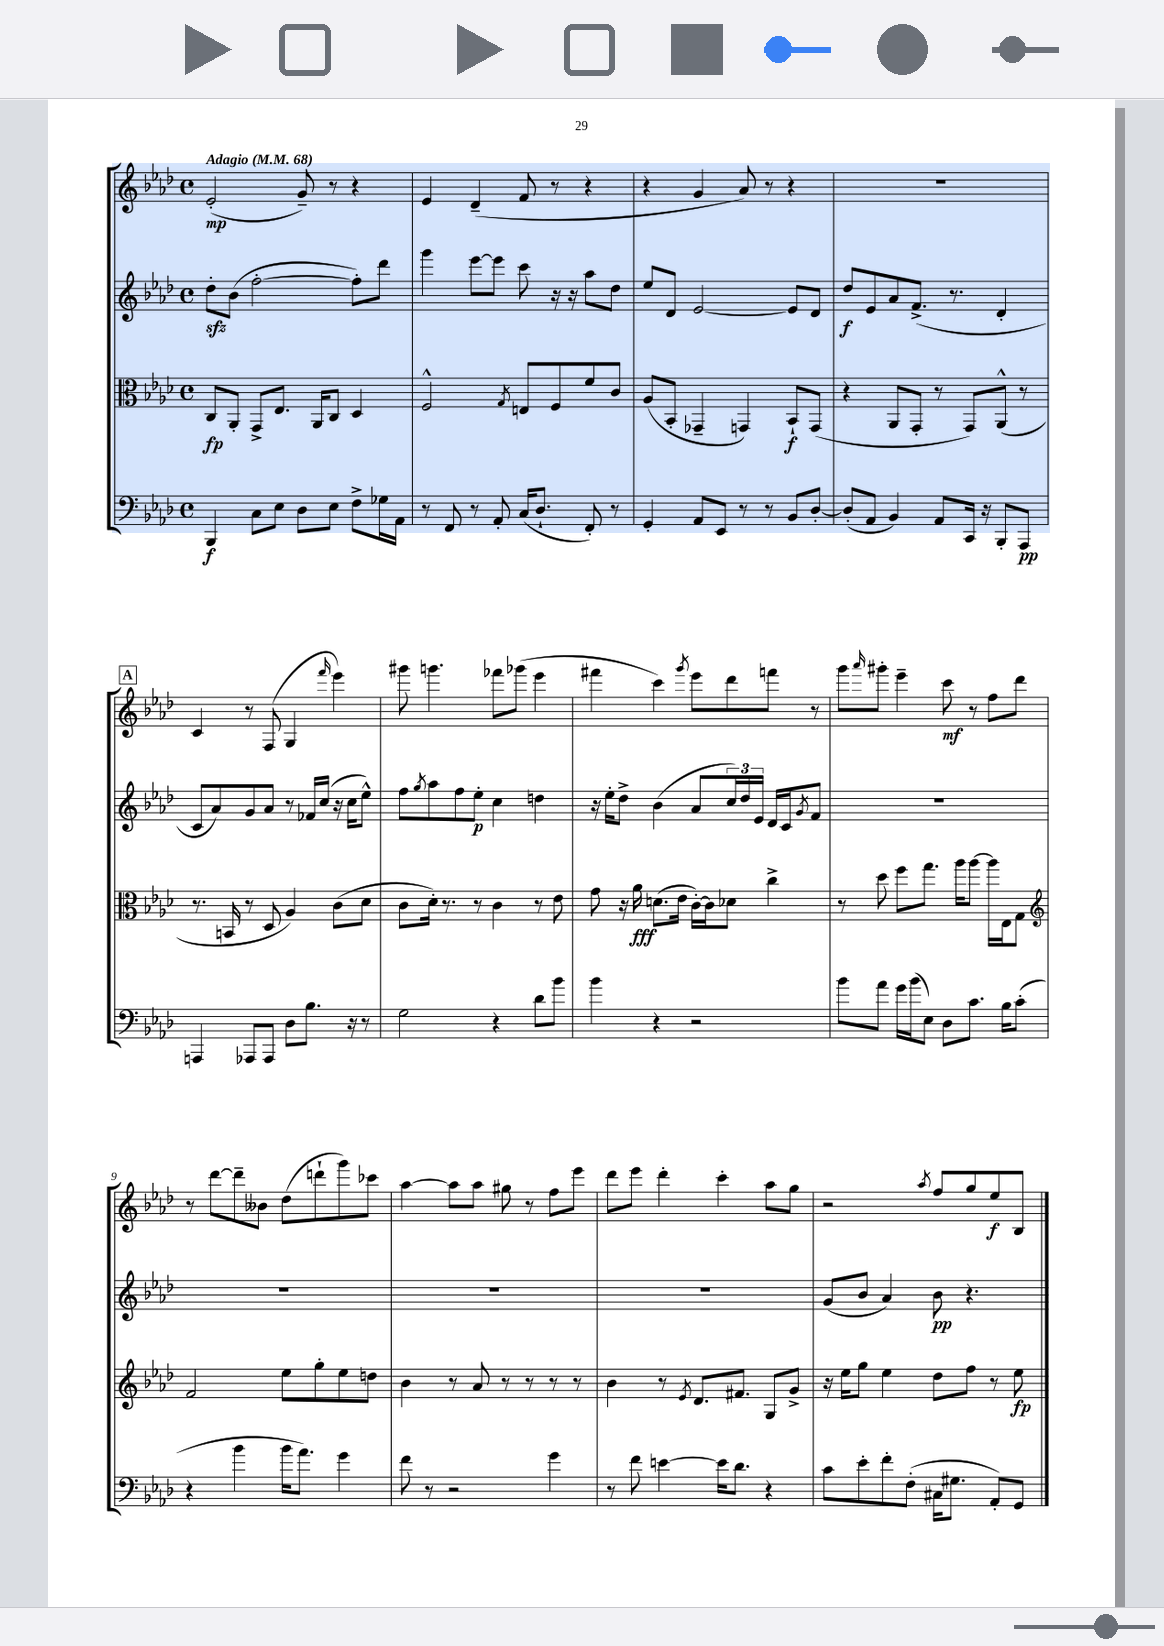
<<
\new StaffGroup <<
\new Staff = "s0" {
    \clef treble \key aes \major \defaultTimeSignature \time 4/4 \tempo "Adagio" 4 = 68
    ees'2-.\mp( g'8--) r8 r4 |
    ees'4 des'4--( f'8 r8 r4 |
    r4 g'4 aes'8) r8 r4 |
    R1 |
    \mark \markup { \box "A" } c'4 r8 f8( g4 \grace { f'''16 } ees'''4) |
    gis'''8 g'''4. fes'''8 ges'''8( ees'''4 |
    fis'''4 c'''4) \acciaccatura { g'''8 } ees'''8 des'''8 f'''8 r8 |
    g'''8 \grace { aes'''16 } gis'''8-. ees'''4-- c'''8\mf r8 f''8 des'''8 |
    r8 des'''8~ des'''8-- beses'8 des''8( d'''8-! g'''8) ces'''8 |
    aes''4~ aes''8 aes''8 gis''8 r8 f''8 ees'''8 |
    des'''8 ees'''8 des'''4-. c'''4-. aes''8 g''8 |
    r2 \acciaccatura { aes''8 } f''8 g''8 ees''8\f bes8 \bar "|." |
}
\new Staff = "s1" {
    \clef treble \key aes \major \defaultTimeSignature \time 4/4
    des''8-.\sfz bes'8( f''2~-. f''8-.) des'''8 |
    g'''4 ees'''8~ ees'''8 c'''8 r16 r16 aes''8 des''8 |
    ees''8 des'8 ees'2~ ees'8 des'8 |
    des''8\f ees'8 aes'8 f'8.->( r8. des'4-. |
    \mark \markup { \box "A" } c'8 aes'8) g'8 aes'8 r8 fes'16 c''16( r16 c''16 ees''8-^) |
    f''8 \acciaccatura { g''8 } aes''8 f''8 ees''8-.\p c''4 d''4 |
    r16 ees''16-. des''8-> bes'4( aes'8 \tuplet 3/2 { c''16) des''16 ees'16 } des'16 c'16 \acciaccatura { g'8 } f'8 |
    R1 |
    R1 |
    R1 |
    R1 |
    g'8( bes'8 aes'4) bes'8\pp r4. \bar "|." |
}
\new Staff = "s2" {
    \clef alto \key aes \major \defaultTimeSignature \time 4/4
    c8\fp aes,8-. g,8-> ees8. aes,16 c8 des4 |
    f2-^ \acciaccatura { g8 } e8 f8 f'8 c'8 |
    aes8( bes,8-. ges,4-- g,4) bes,8-!\f g,8( |
    r4 aes,8 g,8-. r8 g,8) aes,8-^( r8 |
    \mark \markup { \box "A" } r8. b,16 r8 des8 aes4) c'8( des'8 |
    c'8 des'16-.) r8. r8 c'4 r8 ees'8 |
    g'8 r16 aes'16\fff d'8.( ees'16 c'16~-.) c'16 des'8 c''4-> |
    r8 des''8 f''8 g''8. aes''16 aes''8~ aes''16 ees16 g8 |
    \clef treble f'2 ees''8 g''8-. ees''8 d''8 |
    bes'4 r8 aes'8 r8 r8 r8 r8 |
    bes'4 r8 \acciaccatura { ees'8 } des'8. fis'8. g8 g'8-> |
    r16 ees''16 g''8 ees''4 des''8 f''8 r8 ees''8\fp \bar "|." |
}
\new Staff = "s3" {
    \clef bass \key aes \major \defaultTimeSignature \time 4/4
    bes,,4\f c8 ees8 des8 ees8 f8-> ges16 aes,16 |
    r8 f,8 r8 aes,8-. c16( des8.-! f,8-.) r8 |
    g,4-. aes,8 ees,8 r8 r8 bes,8 des8~-. |
    des8-.( aes,8 bes,4) aes,8 c,16 r16 bes,,8-. aes,,8\pp |
    \mark \markup { \box "A" } a,,4 aes,,8 aes,,8 des8 bes8. r16 r8 |
    g2 r4 des'8 bes'8 |
    bes'4 r4 r2 |
    bes'8 aes'8 g'16 bes'16( ees8) des8 c'8. bes16 c'8-.( |
    r4 bes'4 bes'16 aes'8.) g'4 |
    f'8 r8 r2 g'4 |
    r8 f'8 e'4~ e'16 des'8. r4 |
    c'8 ees'8-. f'8-. f8-.( cis16 gis8. aes,8-.) g,8 \bar "|." |
}
>>
>>
